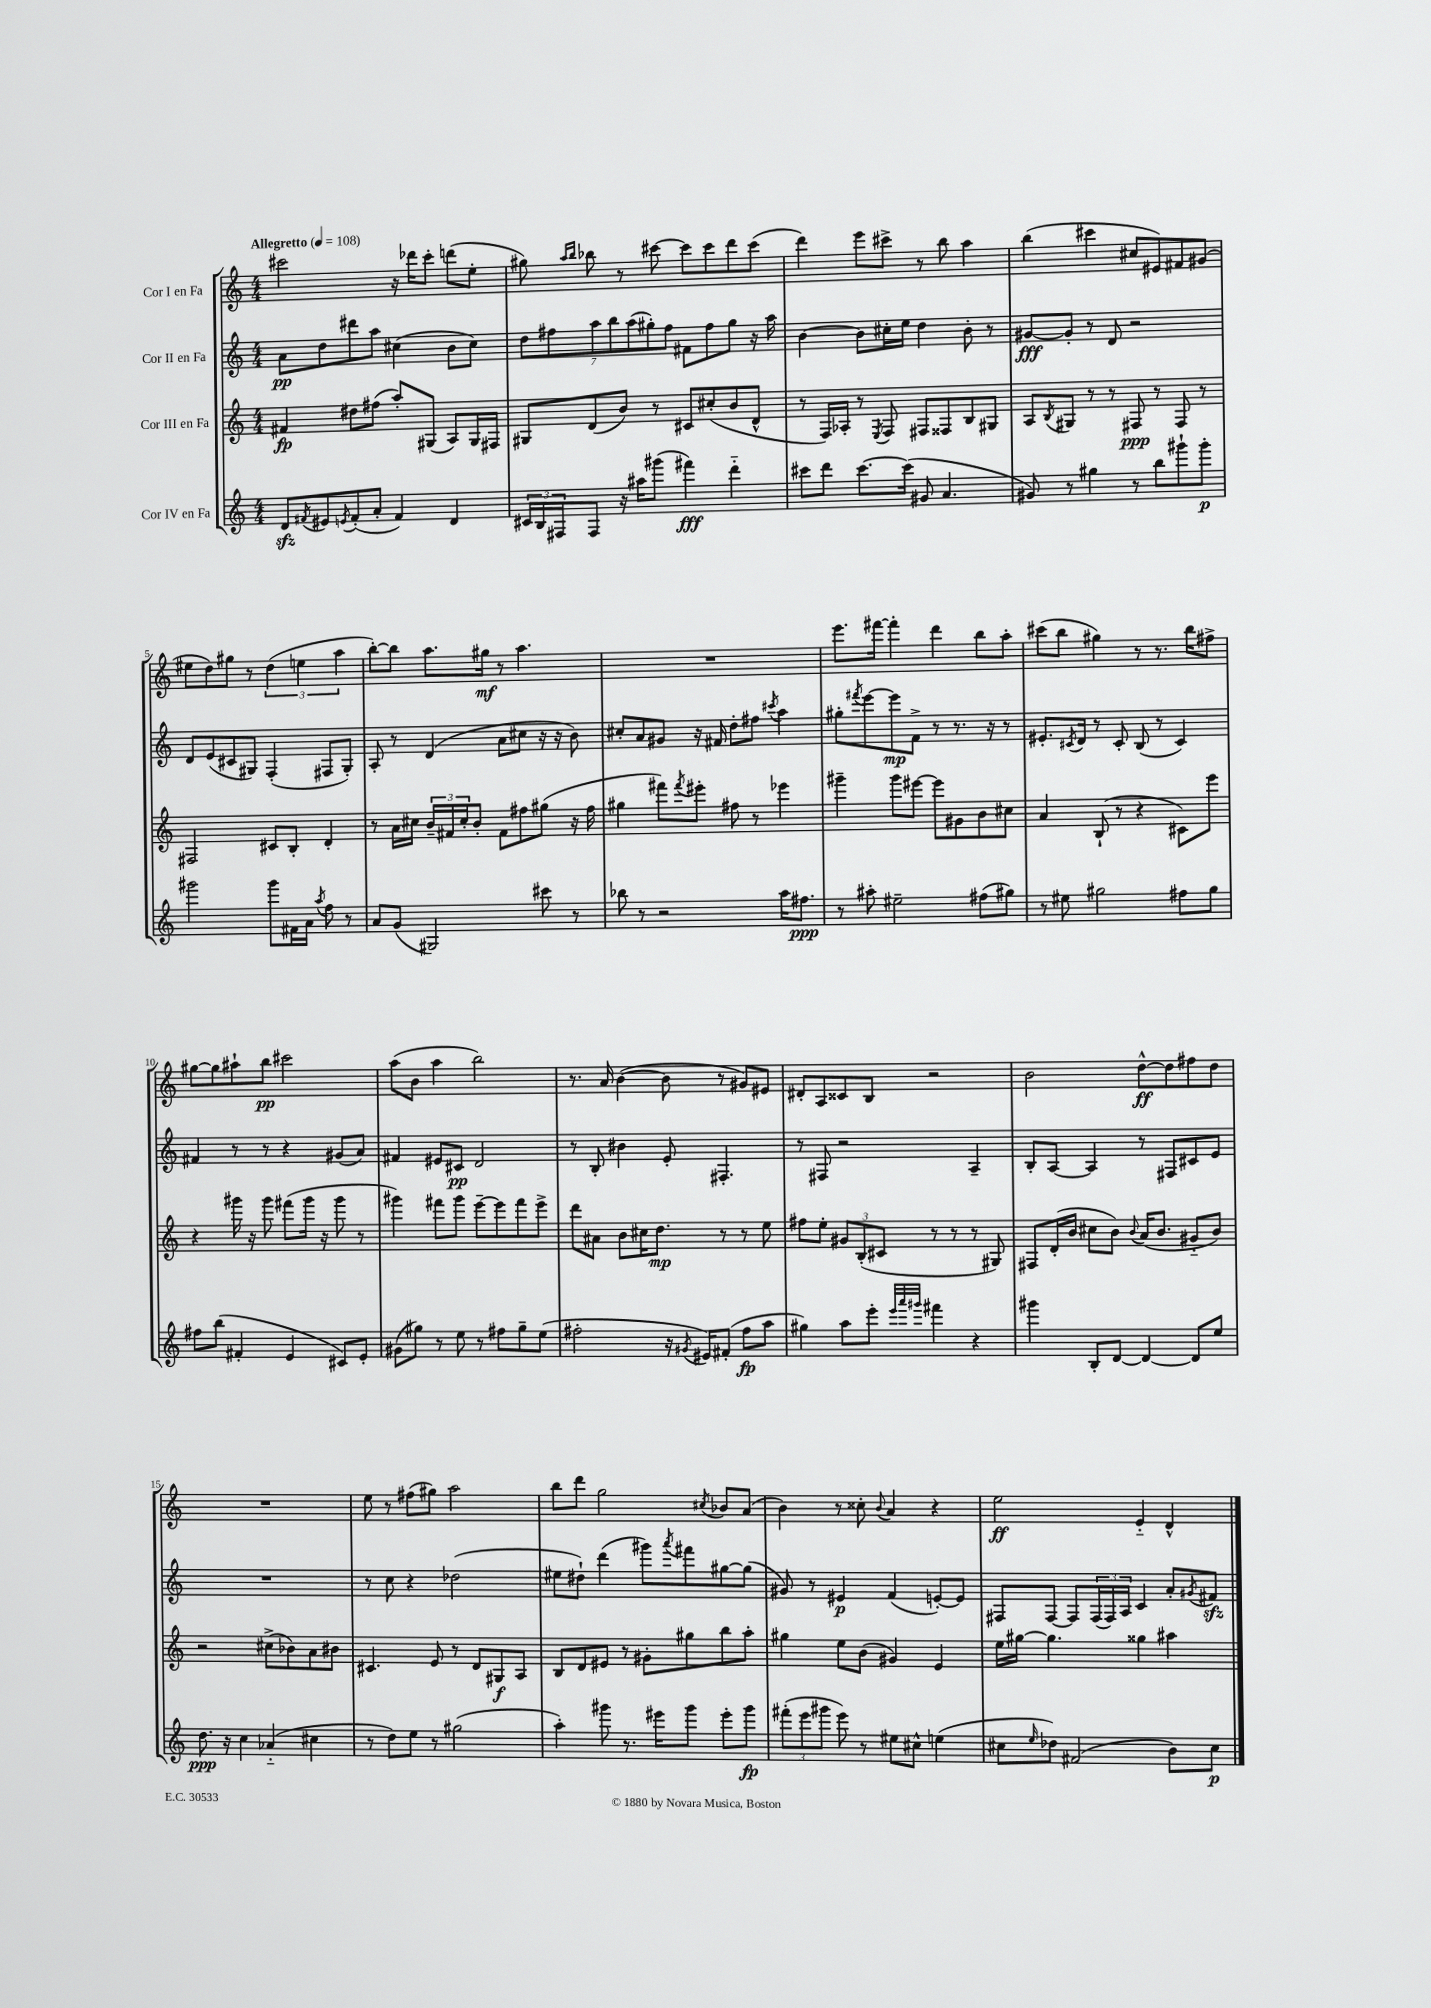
<<
\new StaffGroup <<
\new Staff = "s0" \with { instrumentName = "Cor I en Fa" } {
    \clef treble \key c \major \numericTimeSignature \time 4/4 \tempo "Allegretto" 4 = 108
    cis'''2 r16 des'''16 cis'''8-. d'''8( e''8-. |
    gis''8) \grace { a''16 b''16 } bes''8 r8 cis'''8~ cis'''8 cis'''8 d'''8 cis'''8( |
    d'''4) e'''8 cis'''8-> r8 b''8 a''4 |
    b''4( cis'''4 cis''8 eis'8) fis'8 gis'8( |
    eis''8 d''8) gis''8 r8 \tuplet 3/2 { d''4( e''4 a''4 } |
    b''8~-.) b''8 a''8. gis''16\mf r8 a''4. |
    R1 |
    e'''8. fis'''16~ fis'''4-. d'''4 b''8 a''8-. |
    cis'''8( b''8 gis''4) r8 r8. b''16 fis''8-> |
    gis''8~ gis''8 ais''8-! b''8\pp cis'''2 |
    a''8( b'8 a''4 b''2) |
    r8. a'16 b'4~( b'8 r8 gis'8) eis'8 |
    dis'8-. a8 cisis'8 b8 r2 |
    b'2 d''8~-^\ff d''8 fis''8 d''8 |
    R1 |
    e''8 r8 fis''8( gis''8) a''2 |
    b''8 d'''8 g''2 \acciaccatura { cis''8 } bes'8 a'8( |
    b'4) r8 cisis''8-. \appoggiatura { b'8 } a'4 r4 |
    e''2\ff e'4-_ d'4-^ \bar "|." |
}
\new Staff = "s1" \with { instrumentName = "Cor II en Fa" } {
    \clef treble \key c \major \numericTimeSignature \time 4/4
    a'8\pp d''8 dis'''8 a''8 cis''4( b'8 cis''8) |
    \tuplet 7/4 { d''8 fis''8 a''8 b''8 a''8( gis''8-.) fis''8 } fis'8 fis''8 gis''8 r16 a''16 |
    b'4~ b'8 cis''16-. e''16 d''4 b'8-. r8 |
    gis'8~\fff gis'8-. r8 d'8 r2 |
    d'8 e'8( cis'8 gis8) f4-.( fis8 gis8-.) |
    a8-. r8 d'4( a'8 cis''8 r16 r16 b'8) |
    cis''8-. a'8 gis'8 r16 fis'16 d''8-. fis''8 \acciaccatura { cis'''8 } a''4 |
    gis''8-. \acciaccatura { fis'''8 } e'''8~ e'''8\mp f'8-> r8 r8. r16 r8 |
    eis'8.-. \acciaccatura { cis'8 } d'16 r8 cis'8-. b8( r8 cis'4) |
    fis'4 r8 r8 r4 gis'8( a'8) |
    fis'4 eis'8 cis'8\pp d'2 |
    r8 b8-. bis'4 e'8-. fis4.-. |
    r8 fis8 r2 a4-- |
    b8-. a8~ a4 r8 fis8 cis'8 e'8 |
    R1 |
    r8 c''8 r4 des''2( |
    eis''8 dis''8-!) d'''4( gis'''8) \acciaccatura { a'''8 } fis'''8 gis''8~ gis''8( |
    gis'8) r8 eis'4\p f'4( e'8~-.) e'8 |
    fis8 fis8~ fis8 \tuplet 3/2 { fis16( fis16) a16 } c'4 a'8-. \acciaccatura { gis'8 } fis'8\sfz \bar "|." |
}
\new Staff = "s2" \with { instrumentName = "Cor III en Fa" } {
    \clef treble \key c \major \numericTimeSignature \time 4/4
    fis'4\fp dis''8 fis''8( a''8-.) gis8( a8) gis16 fis16 |
    gis8 d'8( b'8) r8 cis'8 cis''8-.( b'8 d'8-^ |
    r8 f16) aes16-. r8 \acciaccatura { e8 } f8 fis8 fisis8 b8 gis8 |
    a8 \acciaccatura { b8 } gis8 r8 r8 fis8\ppp r8 fis8 r8 |
    fis2 cis'8 b8-. d'4-. |
    r8 a'16 cis''16 \tuplet 3/2 { b'16-- fis'16 cis''16-. } b'8-. fis'8 fis''8 gis''8( r16 fis''16 |
    gis''4 fis'''8) \acciaccatura { fis'''8 } eis'''8-. fis''8 r8 ees'''4 |
    gis'''4-- gis'''8 eis'''8~ eis'''8 gis'8 b'8 cis''8 |
    a'4 b8-!( r8 r4 cis'8) e'''8 |
    r4 gis'''16 r16 gis'''8 fis'''8( gis'''16 r16 gis'''8 r8 |
    gis'''4) fis'''8 gis'''8 e'''8~-- e'''8 fis'''8 e'''8-> |
    d'''8 ais'8 b'8 cis''16 d''8.\mp r8 r8 e''8 |
    fis''8 e''8-. \tuplet 3/2 { gis'8 b8-.( cis'8 } r8 r8 r8 gis8) |
    fis8 d'16-.( b'16 cis''8 b'8) \appoggiatura { b'8 } a'16( b'8. gis'8-_ b'8) |
    r2 cis''8->( bes'8) a'8 bis'8 |
    cis'4. e'8 r8 d'8 gis8\f a8 |
    b8 d'8 eis'8 r8 gis'8-. gis''8 b''8 a''8-. |
    gis''4 e''8 b'8( gis'4) e'4 |
    e''16 gis''16~ gis''4. gisis''4 ais''4 \bar "|." |
}
\new Staff = "s3" \with { instrumentName = "Cor IV en Fa" } {
    \clef treble \key c \major \numericTimeSignature \time 4/4
    d'8\sfz \acciaccatura { fis'8 } eis'8 \acciaccatura { e'8 } fis'8-.( a'8-. fis'4) d'4 |
    \tuplet 3/2 { cis'16 b16 fis16 } fis8 r16 ais''16 gis'''8( fis'''4\fff) d'''4-_ |
    cis'''8 d'''8 cis'''8.~ cis'''16( gis'8 a'4. |
    gis'8) r8 gis''4 r8 b''8 gis'''8-! gis'''8-.\p |
    gis'''2 gis'''8 fis'16 a'16 \acciaccatura { a''8 } f''8 r8 |
    a'8 g'8( gis2) cis'''8 r8 |
    bes''8 r8 r2 a''16 fis''8.\ppp |
    r8 ais''8-. eis''2-- fis''8( gis''8) |
    r8 eis''8 gis''2 fis''8 gis''8 |
    fis''8 b''8( fis'4-. e'4 cis'8) e'8-. |
    gis'8( gis''8) r8 e''8 r8 fis''8 gis''8-- e''8( |
    fis''2-. r16 \acciaccatura { gis'8 } eis'16) fis'8-.( fis''8\fp a''8 |
    gis''4) a''8 e'''8-. \grace { e'''32 a'''32 gis'''32 } fis'''4 r4 |
    gis'''4 b8-. d'8~ d'4~ d'8 e''8 |
    d''8.\ppp r16 c''4 aes'4-_( cis''4 |
    r8 d''8) e''8 r8 gis''2( |
    a''4-.) gis'''8 r8. eis'''16 gis'''8 eis'''8-. gis'''8\fp |
    \tuplet 3/2 { fis'''8-.( e'''8 gis'''8 } e'''8) r8 eis''8 cis''8-^ e''4( |
    cis''8 \grace { e''16 } des''8) fis'2( b'8) cis''8\p \bar "|." |
}
>>
>>
